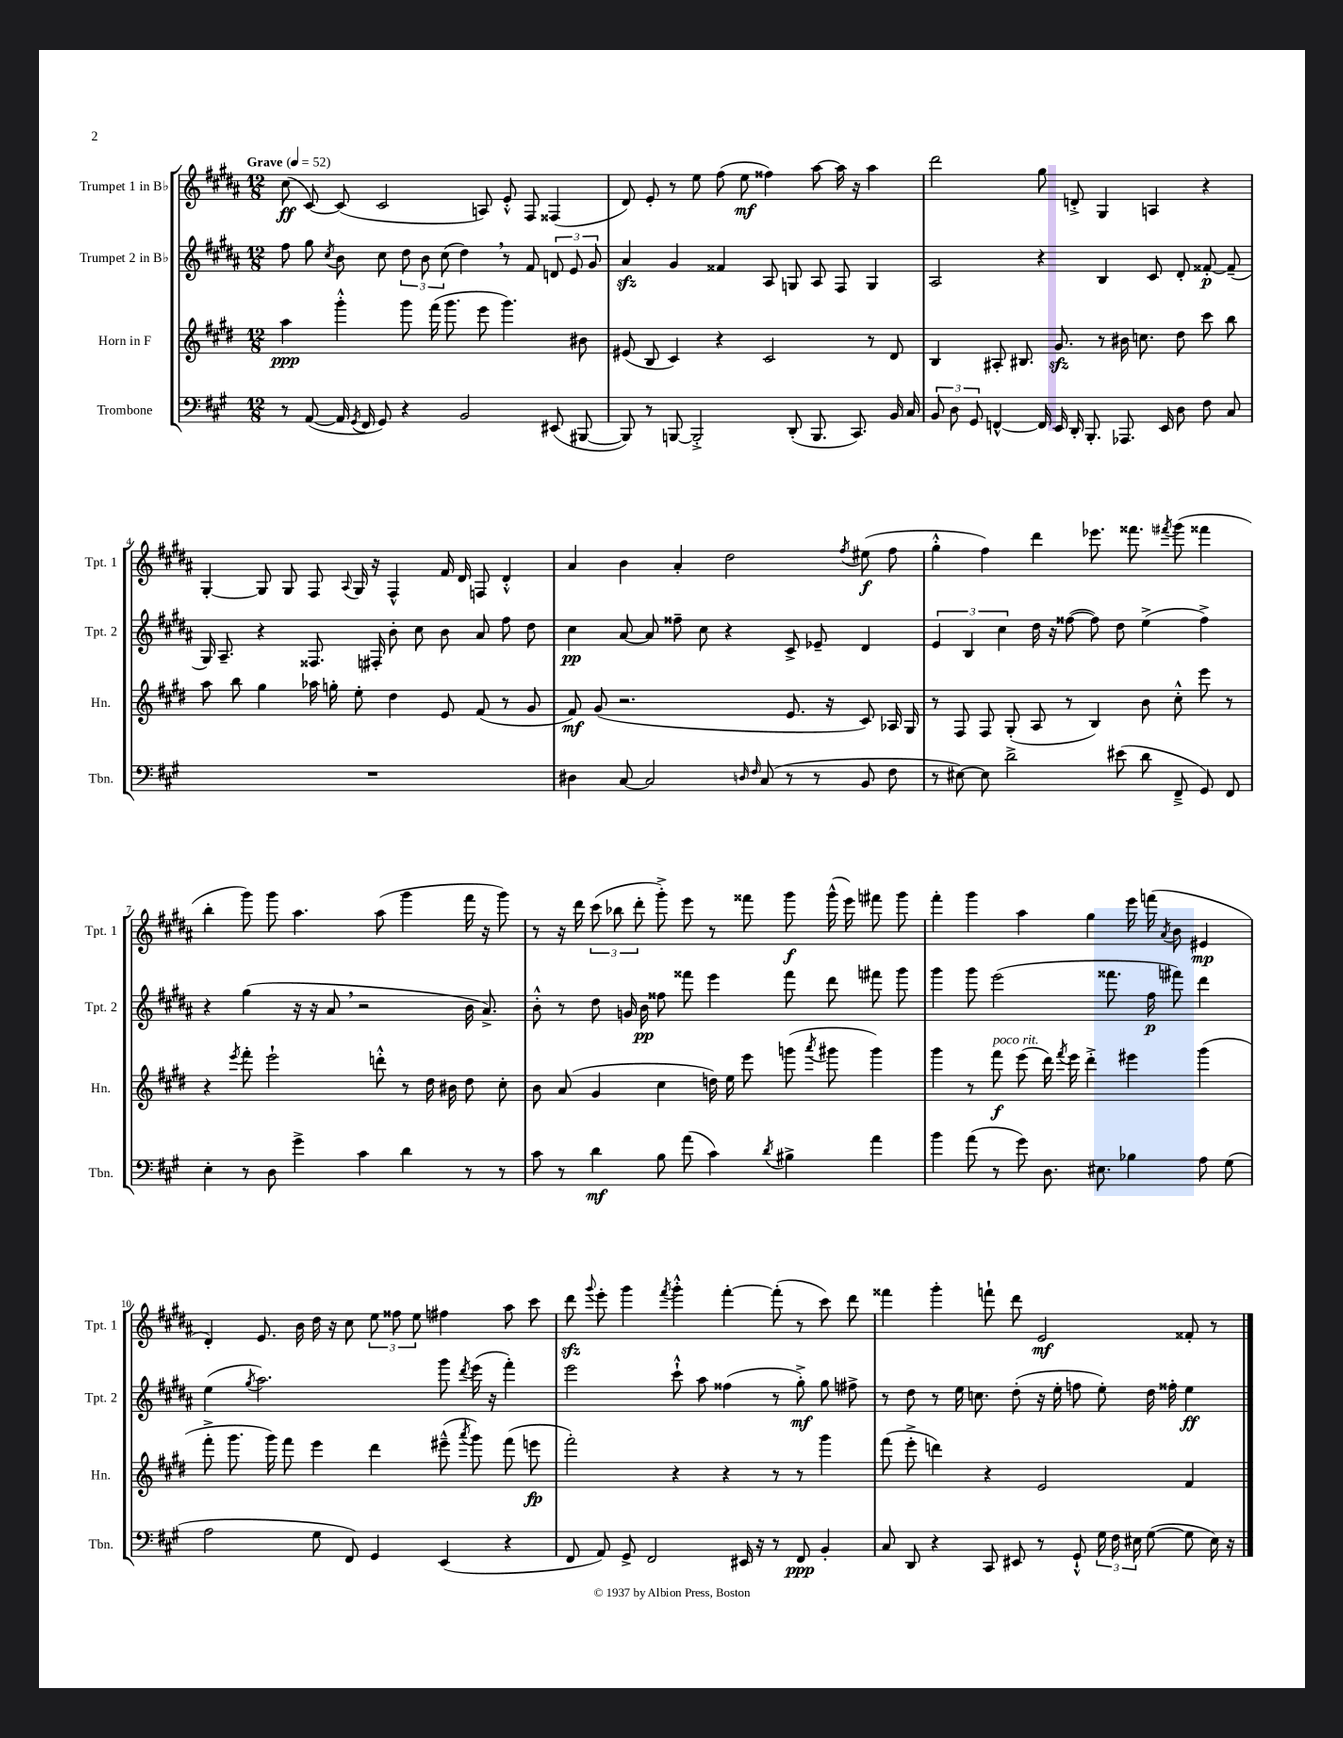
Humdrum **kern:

**kern	**dynam	**kern	**dynam	**kern	**dynam	**kern	**dynam
*part4	*part4	*part3	*part3	*part2	*part2	*part1	*part1
*staff4	*staff4	*staff3	*staff3	*staff2	*staff2	*staff1	*staff1
*I"Trombone	*	*I"Horn in F	*	*I"Trumpet 2 in B♭	*	*I"Trumpet 1 in B♭	*
*I'Tbn.	*	*I'Hn.	*	*I'Tpt. 2	*	*I'Tpt. 1	*
*clefF4	*	*clefG2	*	*clefG2	*	*clefG2	*
*k[f#c#g#]	*	*k[f#c#g#d#]	*	*k[f#c#g#d#a#]	*	*k[f#c#g#d#a#]	*
*M12/8	*	*M12/8	*	*M12/8	*	*M12/8	*
*MM52	*	*MM52	*	*MM52	*	*MM52	*
=1	=1	=1	=1	=1	=1	=1	=1
!	!	!	!	!	!	!LO:TX:a:B:t=Grave	!
8r	.	4aa\	ppp	8ff#\	.	(8cc#\	ff
([8AA/	.	.	.	8gg#\	.	[8c#/)	.
.	.	.	.	8qcc#/	.	.	.
16AA/]	.	4ggg#'^^\	.	8b\	.	(8c#/]	.
8qGG#/	.	.	.	.	.	.	.
16FF#/	.	.	.	.	.	.	.
8GG#/)	.	.	.	8cc#\	.	2c#/	.
4r	.	8ggg#\	.	12dd#\	.	.	.
.	.	.	.	12b\	.	.	.
.	.	(16fff#\	.	.	.	.	.
.	.	.	.	(12cc#\	.	.	.
.	.	8.ggg#\	.	.	.	.	.
2BB/	.	.	.	4dd#,\)	.	.	.
.	.	8eee\	.	.	.	8An/)	.
.	.	4.ggg#\)	.	8r	.	8e'^^/	.
.	.	.	.	8f#/	.	8F#/	.
(8EE#X/	.	.	.	12dn/	.	(4F##X/	.
.	.	.	.	12e/	.	.	.
[8BBB#X/	.	8b#X\	.	.	.	.	.
.	.	.	.	12g#/	.	.	.
=2	=2	=2	=2	=2	=2	=2	=2
8BBB#/])	.	(8e#X/	.	4a#zz/	.	8d#/)	.
8r	.	8B/	.	.	.	8e'/	.
[8BBBn/	.	4c#/)	.	4g#/	.	8r	.
2BBB'^/]	.	.	.	.	.	8ee\	.
.	.	4r	.	4f##X/	.	(8ff#\	.
.	.	.	.	.	.	8ee\	mf
.	.	2c#/	.	8A#/	.	4ff##X\)	.
(8DD'/	.	.	.	8Gn/	.	.	.
8.BBB/	.	.	.	8A#/	.	[8aa#\	.
.	.	.	.	8F#/	.	16aa#\]	.
8.CC#/)	.	.	.	.	.	16r	.
.	.	8r	.	4G/	.	4aa#\	.
16BB/	.	8d#/	.	.	.	.	.
16C#/	.	.	.	.	.	.	.
=3	=3	=3	=3	=3	=3	=3	=3
12BB/	.	4B/	.	2A#/	.	2ddd#\	.
12D\	.	.	.	.	.	.	.
12GG#/	.	.	.	.	.	.	.
[4FFn^^/	.	8A#X'/	.	.	.	.	.
.	.	8.B#X/	.	.	.	.	.
16FF/]	.	.	.	4r	.	8gg#\	.
16EE/	.	8.g#zz/	.	.	.	.	.
16DD'/	.	.	.	.	.	8dn'^/	.
8.BBB'/	.	.	.	.	.	.	.
.	.	8r	.	4B/	.	4G#/	.
8.AAA-X/	.	16b#X\	.	.	.	.	.
.	.	8.ccn\	.	.	.	.	.
.	.	.	.	8c#/	.	4An/	.
16EE/	.	.	.	.	.	.	.
8D\	.	8dd#\	.	8d#'/	.	.	.
8F#\	.	8ccc#\	.	[8f##X'/	p	4r	.
8C#/	.	8bb\	.	(8f##~/]	.	.	.
!!LO:LB:g=z
=4	=4	=4	=4	=4	=4	=4	=4
1.r	.	8aa\	.	16G#/)	.	[4G#'/	.
.	.	.	.	8.A#~/	.	.	.
.	.	8bb\	.	.	.	.	.
.	.	4gg#\	.	4r	.	8G#/]	.
.	.	.	.	.	.	8G#/	.
.	.	16aa-X\	.	8.F##X/	.	8F#/	.
.	.	16ggn'\	.	.	.	.	.
.	.	.	.	.	.	8qqA#/	.
.	.	8ee'\	.	.	.	16G#/	.
.	.	.	.	16F#X'/	.	16r	.
.	.	4dd#\	.	8b'\	.	4F#^^/	.
.	.	.	.	8cc#\	.	.	.
.	.	8e/	.	8b\	.	16f#/	.
.	.	.	.	.	.	16d#/	.
.	.	(8f#/	.	8a#/	.	8Fn/	.
.	.	8r	.	8ff#\	.	4d#'^^/	.
.	.	8g#/	.	8dd#\	.	.	.
=5	=5	=5	=5	=5	=5	=5	=5
4D#X\	.	8f#/)	mf	4cc#\	pp	4a#/	.
.	.	(8g#/	.	.	.	.	.
[8C#/	.	2.r	.	[8a#/	.	4b\	.
2C#/]	.	.	.	8a#/]	.	.	.
.	.	.	.	8ff##X~\	.	4a#'/	.
.	.	.	.	8cc#\	.	.	.
.	.	.	.	4r	.	2dd#\	.
16qqDn/	.	.	.	.	.	.	.
16qqF#/	.	.	.	.	.	.	.
(8C#/	.	.	.	.	.	.	.
8r	.	8.e/	.	8c#^/	.	.	.
8r	.	.	.	8e-X~/	.	.	.
.	.	16r	.	.	.	.	.
.	.	.	.	.	.	8qff#/	.
8BB/	.	8c#/)	.	4d#/	.	(8ee#X\	f
8F#\	.	16A-X/	.	.	.	8ff#\	.
.	.	16G#/	.	.	.	.	.
=6	=6	=6	=6	=6	=6	=6	=6
8r	.	8r	.	6e/	.	4gg#'^^\	.
[8E#X\)	.	8F#/	.	.	.	.	.
.	.	.	.	6B/	.	.	.
8E#\]	.	8F#/	.	.	.	4ff#\)	.
.	.	.	.	6cc#\	.	.	.
2d^\	.	(8G#'/	.	.	.	.	.
.	.	8A/	.	16dd#\	.	4ddd#\	.
.	.	.	.	16r	.	.	.
.	.	8r	.	([8ff##X\	.	.	.
.	.	4B/)	.	8ff##\])	.	8.eee-X\	.
(8e#X\	.	.	.	8dd#\	.	.	.
.	.	.	.	.	.	8.fff##X\	.
8d\	.	8b\	.	(4ee^\	.	.	.
.	.	.	.	.	.	8qfff#X/	.
8FF#~^/	.	8cc#'^^\	.	.	.	(8ggg#\	.
8GG#/)	.	8eee\	.	4ff##^\)	.	4fff##X\	.
8FF#/	.	8r	.	.	.	.	.
!!LO:LB:g=z
=7	=7	=7	=7	=7	=7	=7	=7
4E'\	.	4r	.	4r	.	4bb'\	.
.	.	8qeee/	.	.	.	.	.
8r	.	8fff#'\	.	(4gg#\	.	8ggg#\)	.
8D\	.	2eee`\	.	.	.	8ggg#\	.
4g#^\	.	.	.	16r	.	4.aa#\	.
.	.	.	.	16r	.	.	.
.	.	.	.	8a#,/	.	.	.
4c#\	.	.	.	2r	.	.	.
.	.	8dddn'^^\	.	.	.	(8aa#\	.
4d\	.	8r	.	.	.	4ggg#\	.
.	.	16dd#\	.	.	.	.	.
.	.	16b#X\	.	.	.	.	.
8r	.	8dd#\	.	16b\	.	16fff#\	.
.	.	.	.	8.a#^/)	.	16r	.
8r	.	8cc#'\	.	.	.	8ggg#\)	.
=8	=8	=8	=8	=8	=8	=8	=8
8c#\	.	8b\	.	8b'^^\	.	8r	.
8r	.	(8a/	.	8r	.	16r	.
.	.	.	.	.	.	16ddd#\	.
4d\	mf	4g#/	.	8dd#\	.	(12ccc#\	.
.	.	.	.	.	.	12bb-X\	.
.	.	.	.	16gn/	.	.	.
.	.	.	.	.	.	12ddd#'\	.
.	.	.	.	16b\	pp	.	.
8B\	.	4cc#\	.	8ff##X\	.	8ggg#'^\)	.
(8a\	.	.	.	8fff##X\	.	8eee\	.
4c#\)	.	16ddn\)	.	4eee\	.	8r	.
.	.	16ee\	.	.	.	.	.
.	.	8eee\	.	.	.	8fff##X\	.
8qd/	.	.	.	.	.	.	.
4B#X^\	.	(8gggn\	.	8fff##\	.	8ggg#\	f
.	.	8qaaa/	.	.	.	.	.
.	.	8ggg#X\	.	8ddd#\	.	(16ggg#^^\	.
.	.	.	.	.	.	16eee\)	.
4a\	.	4ggg#\)	.	8fff#X\	.	8fff#X\	.
.	.	.	.	8ggg#\	.	8ggg#\	.
=9	=9	=9	=9	=9	=9	=9	=9
4b\	.	4ggg#\	.	4ggg#\	.	4fff#'\	.
(8a\	.	8r	.	8ggg#\	.	4ggg#\	.
!	!	!LO:TX:a:i:t=poco rit.	!	!	!	!	!
8r	.	8fff#\	f	(2eee\	.	.	.
8g#\)	.	(8eee\	.	.	.	4aa#\	.
8.D\	.	16ddd#\)	.	.	.	.	.
.	.	8qfff#/	.	.	.	.	.
.	.	16eee\	.	.	.	.	.
.	.	4ddd#'^\	.	.	.	4gg#\	.
8.E#X\	.	.	.	.	.	.	.
.	.	.	.	8.fff##X\	.	.	.
4B-X\	.	4eee#X\	.	.	.	16eee\	.
.	.	.	.	16ff#\	p	(16fffn\	.
.	.	.	.	.	.	8qa#/	.
.	.	.	.	8fff#X\)	.	8b\	.
8A\	.	(4ggg#\	.	4ddd#\	.	4e#X/	mp
(8G#\	.	.	.	.	.	.	.
!!LO:LB:g=z
=10	=10	=10	=10	=10	=10	=10	=10
2A\	.	8fff#'^\	.	(4ee\	.	4d#'/)	.
.	.	8.ggg#\	.	.	.	.	.
.	.	.	.	8qgg#/	.	.	.
.	.	.	.	2.aa#\)	.	8.e/	.
.	.	16ggg#\)	.	.	.	.	.
.	.	8fff#\	.	.	.	.	.
.	.	.	.	.	.	16b\	.
8G#\	.	4eee\	.	.	.	16dd#\	.
.	.	.	.	.	.	16r	.
8FF#/)	.	.	.	.	.	8cc#\	.
4GG#/	.	4ddd#\	.	.	.	12ee\	.
.	.	.	.	.	.	12ff##X\	.
.	.	.	.	.	.	12ee\	.
(4EE/	.	(8eee#X~^^\	.	8ggg#\	.	4ff#X\	.
.	.	8qaaa/	.	8qddd#/	.	.	.
.	.	8ggg#\)	.	(16eee\	.	.	.
.	.	.	.	16r	.	.	.
4r	.	(8fff#\	.	4fff#'\)	.	8aa#\	.
.	.	8eeen\	fp	.	.	8ccc#\	.
=11	=11	=11	=11	=11	=11	=11	=11
8FF#/	.	2fff#'\)	.	2eee\	.	8ddd#zz\	.
.	.	.	.	.	.	8qqggg#/	.
8AA/)	.	.	.	.	.	8eee'\	.
8GG#^/	.	.	.	.	.	4ggg#\	.
2FF#/	.	.	.	.	.	.	.
.	.	.	.	.	.	8qfff#/	.
.	.	4r	.	8ccc#`^^\	.	4ggg#'^^\	.
.	.	.	.	8aa#\	.	.	.
.	.	4r	.	(4ff##X\	.	[4fff#'\	.
16EE#X/	.	.	.	.	.	.	.
16r	.	.	.	.	.	.	.
8r	.	8r	.	8r	.	(8fff#'\]	.
8FF#/	ppp	8r	.	8gg#'^\)	mf	8r	.
4BB'/	.	4ggg#\	.	8gg#\	.	8ccc#\)	.
.	.	.	.	8ff#X^\	.	8ddd#\	.
=12	=12	=12	=12	=12	=12	=12	=12
8C#/	.	(8fff#\	.	8r	.	4fff##X\	.
8DD/	.	8eee'^\	.	8dd#\	.	.	.
4r	.	4dddn\)	.	8r	.	4ggg#'\	.
.	.	.	.	16ee\	.	.	.
.	.	.	.	8.ccn\	.	.	.
8CC#/	.	4r	.	.	.	8fffn`\	.
8EE#X/	.	.	.	(8dd#'\	.	8ddd#\	.
8r	.	2e/	.	16r	.	2e/	mf
.	.	.	.	16ee'\	.	.	.
8GG#`^^/	.	.	.	8ffn\	.	.	.
24G#\	.	.	.	8ee'\)	.	.	.
24F#\	.	.	.	.	.	.	.
24E#X\	.	.	.	.	.	.	.
([8G#\	.	.	.	16dd#\	.	.	.
.	.	.	.	16ff##X'\	.	.	.
8G#\]	.	4f#/	.	4ee\	ff	8f##X'/	.
16E#\)	.	.	.	.	.	8r	.
16r	.	.	.	.	.	.	.
==	==	==	==	==	==	==	==
*-	*-	*-	*-	*-	*-	*-	*-
